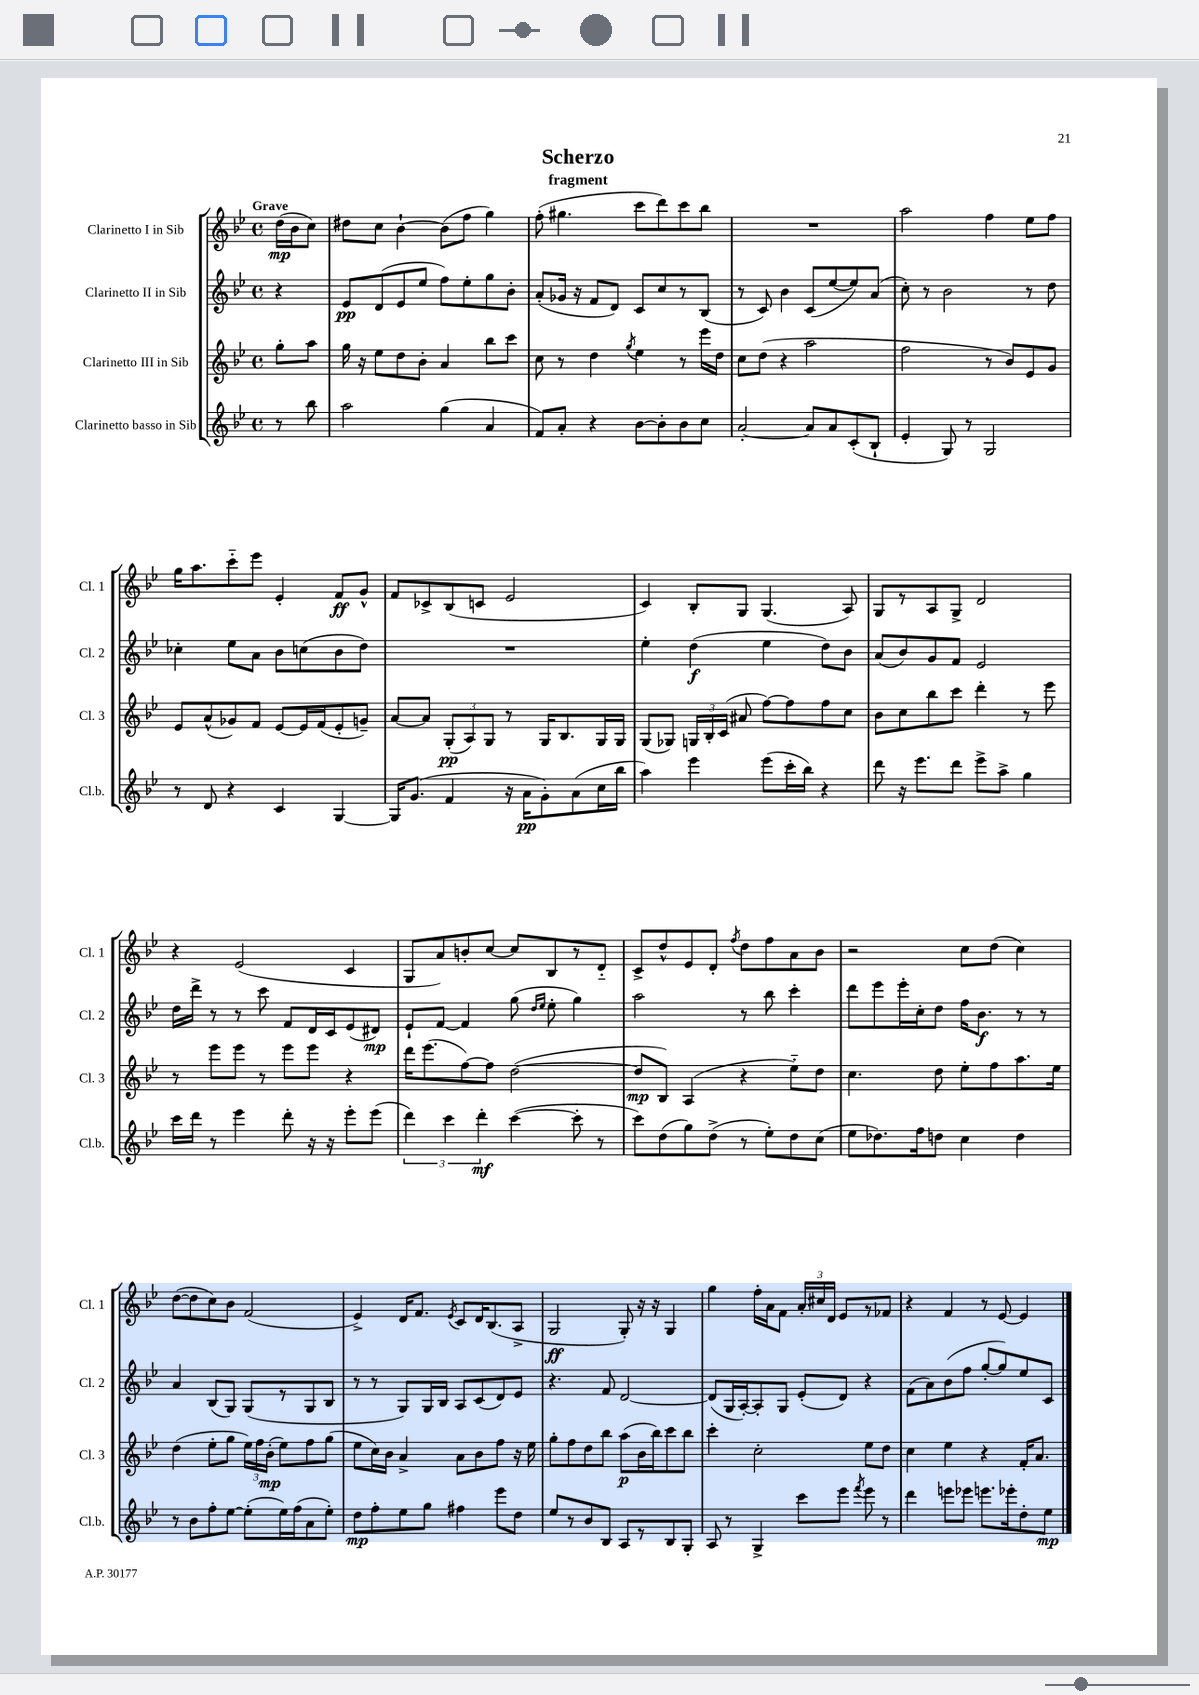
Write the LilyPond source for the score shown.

\header { title = "Scherzo" subtitle = "fragment" }
<<
\new StaffGroup <<
\new Staff = "s0" \with { instrumentName = "Clarinetto I in Sib" shortInstrumentName = "Cl. 1" } {
    \clef treble \key bes \major \defaultTimeSignature \time 4/4 \partial 4 \tempo "Grave"
    \autoBeamOff d''16[\mp( bes'16 c''8]) |
    dis''8[ c''8] bes'4~-! bes'8[( f''8] g''4) |
    f''8-.( gis''4. c'''8[ d'''8) c'''8 bes''8] |
    R1 |
    a''2 f''4 ees''8[ f''8] |
    g''16[ a''8. c'''8-_ ees'''8] ees'4-. f'8[\ff g'8]-^ |
    f'8[ ces'8-> bes8( c'8] ees'2 |
    c'4) bes8[-. g8] g4.( a8) |
    g8[ r8 a8 g8]-> d'2 |
    r4 ees'2( c'4 |
    g8[ a'8) b'8-. c''8]~ c''8[ bes8 r8 d'8]-_ |
    c'8[-> d''8-^ ees'8 d'8]-. \acciaccatura { f''8 } d''8[ f''8 a'8 bes'8] |
    r2 c''8[ d''8]( c''4) |
    d''8[~( d''8 c''8) bes'8] f'2( |
    ees'4->) d'16[ f'8.] \acciaccatura { ees'8 } c'8[ d'16 bes8.( a8]-> |
    g2\ff g8-.) r16 r16 g4 |
    g''4 f''16[-. a'16 f'8] \tuplet 3/2 { a'16[-. cis''16 d'16] } ees'8[ r8 fes'8] |
    r4 f'4 r8 ees'8~ ees'4 \bar "|." |
}
\new Staff = "s1" \with { instrumentName = "Clarinetto II in Sib" shortInstrumentName = "Cl. 2" } {
    \clef treble \key bes \major \defaultTimeSignature \time 4/4 \partial 4
    \autoBeamOff r4 |
    ees'8[\pp d'8( ees'8 ees''8] f''8[) ees''8-. g''8 bes'8]-. |
    a'8[-.( ges'16] r16 f'8[ d'8]) c'8[ c''8 r8 bes8]( |
    r8 c'8) bes'4 c'8[( ees''8~ ees''8) a'8]( |
    c''8-.) r8 bes'2 r8 d''8 |
    ces''4-. ees''8[ a'8] bes'8[ c''8( bes'8 d''8]) |
    R1 |
    ees''4-. d''4\f( ees''4 d''8[) bes'8] |
    a'8[( bes'8) g'8 f'8] ees'2 |
    d''16[ d'''16]-> r8 r8 c'''8 f'8[ d'16 c'16 ees'8( dis'8]\mp) |
    ees'8[-! f'8]~ f'4 g''8( \grace { d''16[ ees''16] } ees''8-. g''4) |
    a''2 r8 bes''8 c'''4-. |
    d'''8[ ees'''8 ees'''16-. c''16-. d''8] f''16[ bes'8.]\f r8 r8 |
    a'4 bes8[( g8]) g8[( r8 g8 bes8] |
    r8 r8 g8[) g16 bes16] a8[ c'8( d'8) ees'8] |
    r4. f'8 d'2~ |
    d'8[( g16 a16~-.) a8-. g8] ees'8[-.( d'8]) r4 |
    f'8[( a'8) bes'8( f''8] g''8[~-. g''8) ees''8 c'8] \bar "|." |
}
\new Staff = "s2" \with { instrumentName = "Clarinetto III in Sib" shortInstrumentName = "Cl. 3" } {
    \clef treble \key bes \major \defaultTimeSignature \time 4/4 \partial 4
    \autoBeamOff g''8[-. a''8] |
    g''16 r16 ees''8[ d''8 bes'8]-. a'4 bes''8[ c'''8] |
    c''8 r8 d''4 \acciaccatura { g''8 } ees''4 r8 ees'''16[ d''16] |
    c''8[ d''8]( r4 a''2 |
    f''2 r8 bes'8[) ees'8 g'8] |
    ees'8[ a'8-^( ges'8) f'8] ees'8[~ ees'16 f'16( ees'8-. g'8]--) |
    a'8[~ a'8] \tuplet 3/2 { g8[-.\pp( a8) g8] } r8 g16[ bes8. g16 g16] |
    g8[( ges8]) \tuplet 3/2 { g16[ bes16-. c'16]( } ais'8 f''8[~) f''8 f''8 c''8] |
    bes'8[ c''8 bes''8 c'''8] d'''4-. r8 ees'''8 |
    r8 ees'''8[ ees'''8] r8 ees'''8[ ees'''8] r4 |
    d'''16[ ees'''8.( f''8~) f''8] d''2~( |
    d''8[\mp bes8]) a4( r4 ees''8[-_) d''8] |
    c''4. d''8 ees''8[-. f''8 a''8. ees''16] |
    d''4( ees''8[-. g''8] \tuplet 3/2 { ees''16[) f''16 bes'16]-.\mp( } ees''8[) f''8 g''8]( |
    ees''8[ c''16) bes'16] a'4-> a'8[ bes'8 f''8] r16 ees''16 |
    g''8[-. f''8 d''8 bes''8] a''8[\p( bes'16 bes''16) c'''8 bes''8] |
    c'''4-. c''2-. ees''8[ d''8] |
    c''4 ees''4 r4 f'16[-. a'8.] \bar "|." |
}
\new Staff = "s3" \with { instrumentName = "Clarinetto basso in Sib" shortInstrumentName = "Cl.b." } {
    \clef treble \key bes \major \defaultTimeSignature \time 4/4 \partial 4
    \autoBeamOff r8 bes''8 |
    a''2 g''4( a'4 |
    f'8[) a'8]-. r4 bes'8[~ bes'8-. bes'8 c''8] |
    a'2~-. a'8[ a'8 c'8-.( bes8]-! |
    ees'4-. g8) r8 g2 |
    r8 d'8 r4 c'4 g4~ |
    g16[ g'8.]( f'4 r16 a'16[\pp g'8-.) a'8( c''16 bes''16] |
    a''4) ees'''4 ees'''8[( c'''16-. bes''16]) r4 |
    d'''8 r16 ees'''8.[ d'''8] ees'''8[-> a''8]-> g''4 |
    c'''16[ d'''16] r8 ees'''4 d'''8-. r16 r16 ees'''8[-. ees'''8]( |
    \tuplet 3/2 { d'''4) c'''4 d'''4-.\mf } c'''4~( c'''8-. r8 |
    c'''8[) d''8( g''8) d''8]->( r8 ees''8[-.) d''8 c''8]( |
    ees''8[ des''8.) f''16 d''8] c''4 d''4 |
    r8 bes'8[ f''8-. ees''8]~ ees''8[-.( ees''16) f''16( a'8 ees''8]-.) |
    d''8[\mp f''8-. ees''8 g''8] fis''4 ees'''8[ d''8] |
    ees''8[ r8 bes'8 bes8] a8[ r8 bes8 g8]-. |
    a8 r8 g4-> c'''8[ ees'''8] \acciaccatura { f'''8 } ees'''8 r8 |
    d'''4 e'''8[ ees'''8] e'''8.[ ees'''16-. d''8-. ees''8]\mp \bar "|." |
}
>>
>>
\layout { \context { \Score \remove "Bar_number_engraver" } }
